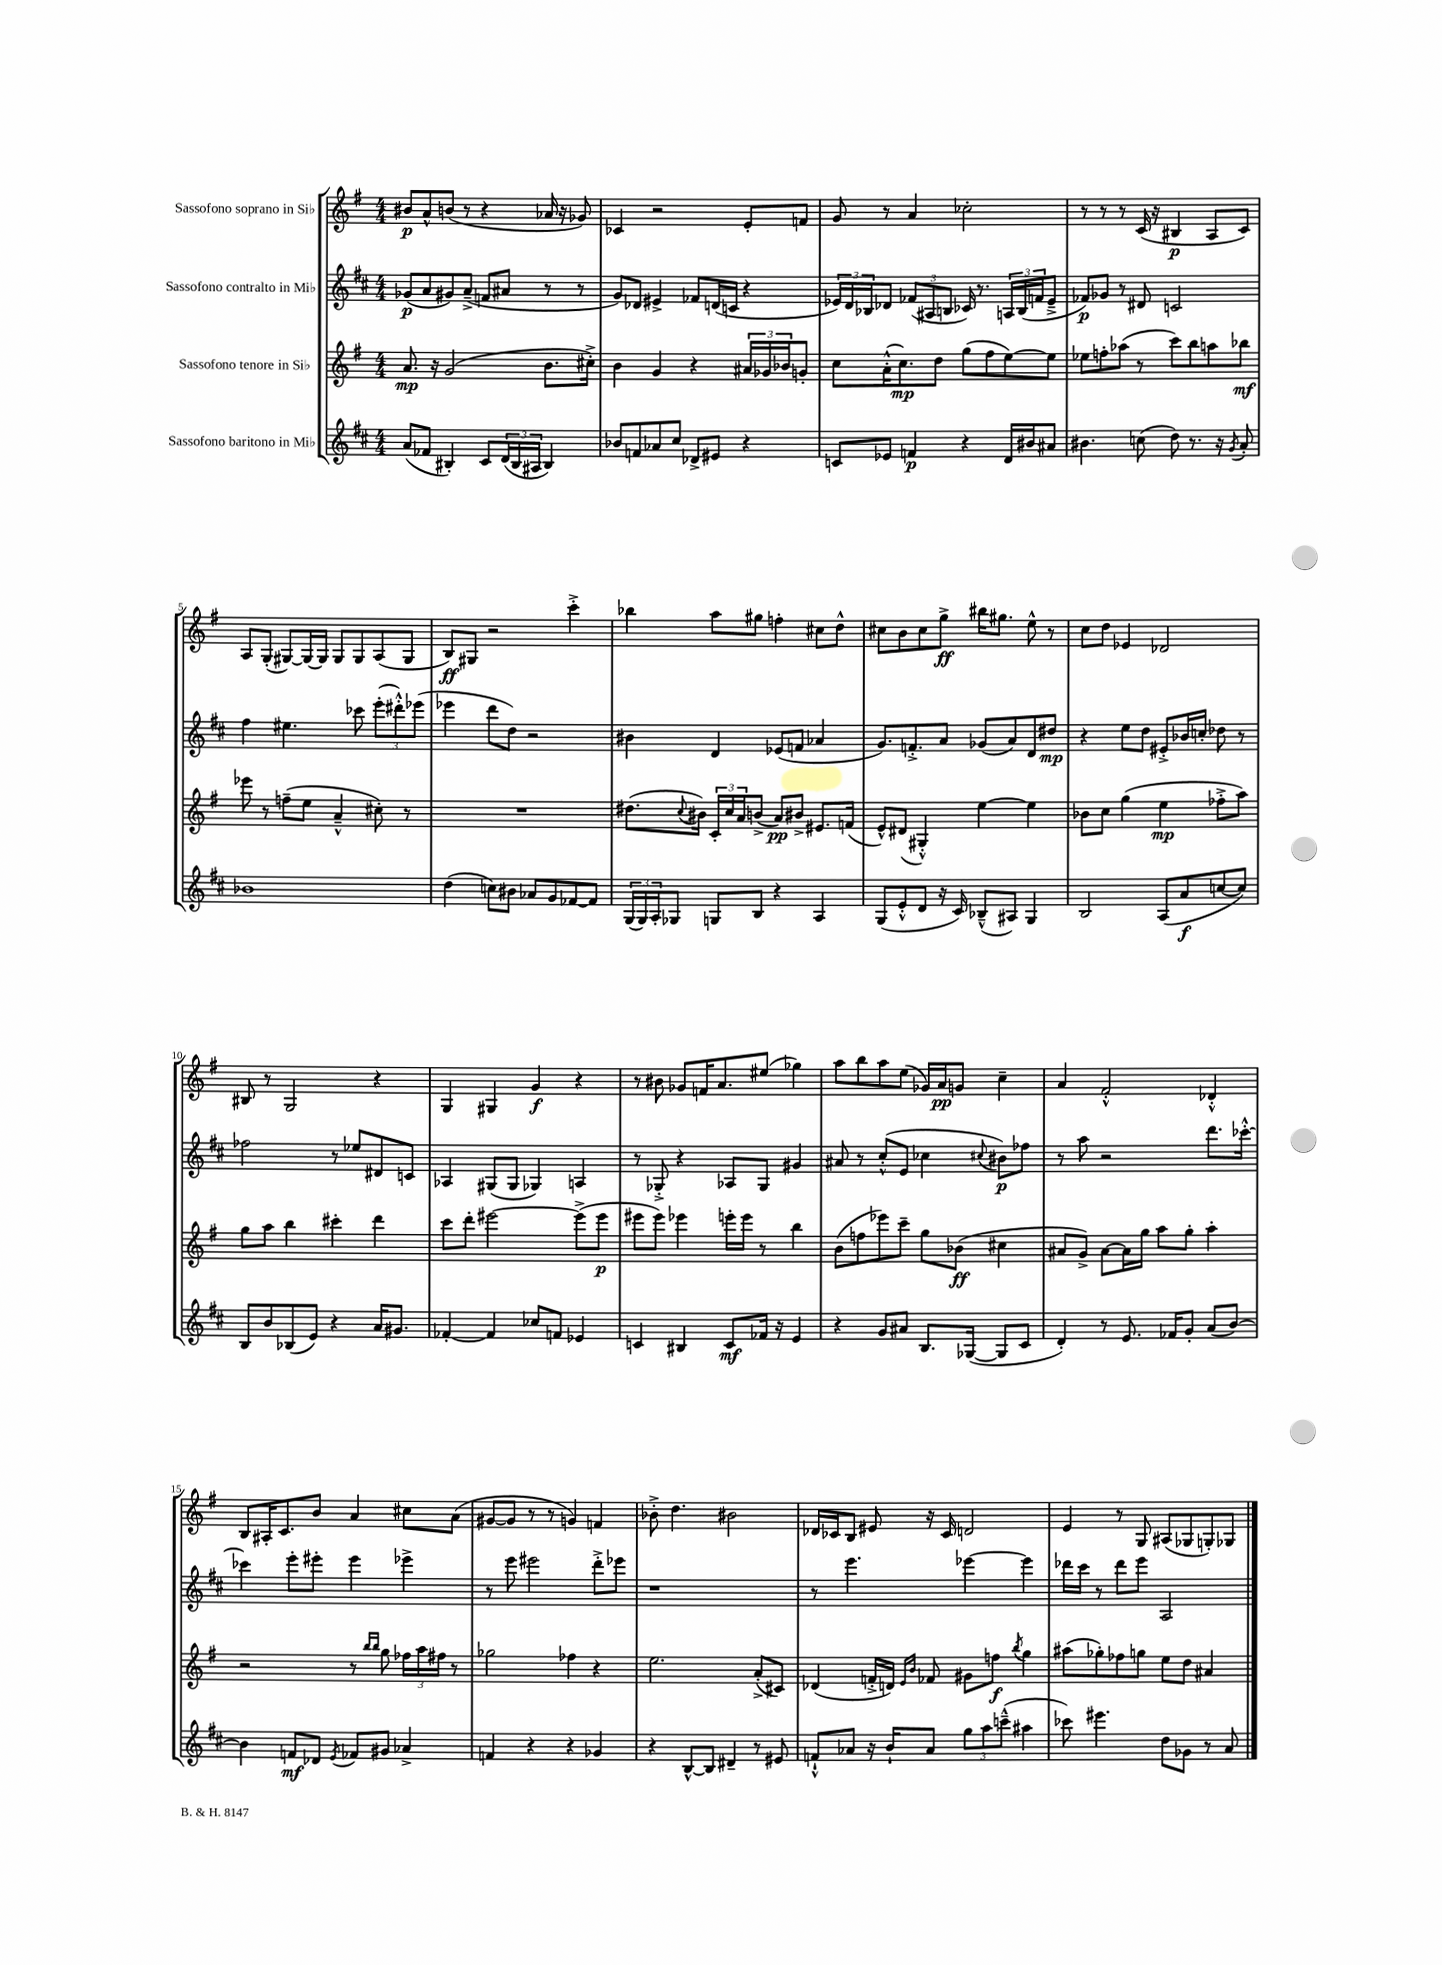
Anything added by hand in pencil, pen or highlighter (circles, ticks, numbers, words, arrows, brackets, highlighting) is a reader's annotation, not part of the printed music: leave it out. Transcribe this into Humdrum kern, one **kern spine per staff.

**kern	**dynam	**kern	**dynam	**kern	**dynam	**kern	**dynam
*part4	*part4	*part3	*part3	*part2	*part2	*part1	*part1
*staff4	*staff4	*staff3	*staff3	*staff2	*staff2	*staff1	*staff1
*I"Sassofono baritono in Mi♭	*	*I"Sassofono tenore in Si♭	*	*I"Sassofono contralto in Mi♭	*	*I"Sassofono soprano in Si♭	*
*clefG2	*	*clefG2	*	*clefG2	*	*clefG2	*
*k[f#c#]	*	*k[f#]	*	*k[f#c#]	*	*k[f#]	*
*M4/4	*	*M4/4	*	*M4/4	*	*M4/4	*
=1	=1	=1	=1	=1	=1	=1	=1
(8a/L	.	8.a/	mp	(8g-X/L	p	8b#X/L	p
8f-X/J	.	.	.	8a/	.	8a^^/	.
.	.	16r	.	.	.	.	.
4B#X'/)	.	(2g/	.	8g#X/)	.	(8bn/J	.
.	.	.	.	(8a~^/J	.	8r	.
8c#/L	.	.	.	8fn/L	.	4r	.
(24d/L	.	.	.	8a#X/J	.	.	.
24B#/	.	.	.	.	.	.	.
24A#X/JJ	.	.	.	.	.	.	.
4B#/)	.	8.b\L	.	8r	.	16a-X/	.
.	.	.	.	.	.	16r	.
.	.	.	.	8r	.	8g-X/)	.
.	.	16cc#X'^\Jk)	.	.	.	.	.
=2	=2	=2	=2	=2	=2	=2	=2
8b-X/L	.	4b\	.	8g/L)	.	4c-X/	.
8fn/	.	.	.	8d-X/J	.	.	.
8a-X/	.	4g/	.	4e#X^/	.	2r	.
8cc#/J	.	.	.	.	.	.	.
8d-X^/L	.	4r	.	8f-X/L	.	.	.
8e#X/J	.	.	.	(16dn/L	.	.	.
.	.	.	.	16cn/JJ	.	.	.
4r	.	24a#X/LL	.	4r	.	8e'/L	.
.	.	24g-X/	.	.	.	.	.
.	.	24b-X/J	.	.	.	.	.
.	.	8gn'/J	.	.	.	8fn/J	.
=3	=3	=3	=3	=3	=3	=3	=3
8cn/L	.	8cc\L	.	24e-X/LL)	.	8g/	.
.	.	.	.	24d/	.	.	.
.	.	.	.	24B-X/J	.	.	.
8e-X/J	.	(16a'^^\K	.	8d-X/J	.	8r	.
.	.	8.cc\)	mp	.	.	.	.
4fn/	p	.	.	(12f-X/L	.	4a/	.
.	.	.	.	12A#X/	.	.	.
.	.	8dd\J	.	.	.	.	.
.	.	.	.	12Bn/J	.	.	.
4r	.	(8gg\L	.	16c-X/)	.	2cc-X'\	.
.	.	.	.	8.r	.	.	.
.	.	8ff#\	.	.	.	.	.
16d/LL	.	[8ee\)	.	24An/LL	.	.	.
.	.	.	.	(24B/	.	.	.
16b#X/J	.	.	.	.	.	.	.
.	.	.	.	24fn/J	.	.	.
8a#X/J	.	8ee\J]	.	8e-~^/J	.	.	.
=4	=4	=4	=4	=4	=4	=4	=4
4.b#X\	.	8ee-X\L	.	8f-X/L)	p	8r	.
.	.	8ffn'\	.	8g-X/J	.	8r	.
.	.	(8aa-X\J	.	8r	.	8r	.
(8ccn\	.	8r	.	8d#X/	.	(16c/	.
.	.	.	.	.	.	16r	.
8dd\)	.	8ccc\L)	.	2cn/	.	4B#X/	p
8.r	.	8bb\	.	.	.	.	.
.	.	8aan\	.	.	.	8A/L	.
16r	.	.	.	.	.	.	.
8qg/	.	.	.	.	.	.	.
8a'/	.	8bb-X\J	mf	.	.	8c/J)	.
!!LO:LB:g=z
=5	=5	=5	=5	=5	=5	=5	=5
1b-X	.	8eee-X\	.	4ff#\	.	8A/L	.
.	.	8r	.	.	.	(8G'/J	.
.	.	(8ffn~\L	.	4.ee#X\	.	[8G#X/L)	.
.	.	8ee\J	.	.	.	16G#/L_	.
.	.	.	.	.	.	16G#/JJ]	.
.	.	4a~^^/	.	.	.	8G#/L	.
.	.	.	.	8ccc-X\	.	8G#/	.
.	.	8cc#X'\)	.	(12eee'\L	.	(8A/	.
.	.	.	.	12ddd#X'^^\)	.	.	.
.	.	8r	.	.	.	8G#/J	.
.	.	.	.	(12eee-X\J	.	.	.
=6	=6	=6	=6	=6	=6	=6	=6
(4dd\	.	1r	.	4eee-X\	.	8B/L)	ff
.	.	.	.	.	.	8G#X/J	.
8ccn\L)	.	.	.	8ddd\L	.	2r	.
8b#X\J	.	.	.	8dd\J)	.	.	.
8a-X/L	.	.	.	2r	.	.	.
8g/	.	.	.	.	.	.	.
[8f-X/	.	.	.	.	.	4ccc'^\	.
8f-/J]	.	.	.	.	.	.	.
=7	=7	=7	=7	=7	=7	=7	=7
(24G/LL	.	(8.dd#X\L	.	4b#X\	.	4bb-X\	.
24G/)	.	.	.	.	.	.	.
24A'/J	.	.	.	.	.	.	.
8G-X/J	.	.	.	.	.	.	.
.	.	8qqcc/	.	.	.	.	.
.	.	16b#X\Jk)	.	.	.	.	.
8Gn/L	.	24c'/LL	.	4d/	.	8aa\L	.
.	.	24cc/	.	.	.	.	.
.	.	24a/J	.	.	.	.	.
8B/J	.	(8bn^/J	.	.	.	8gg#X\J	.
4r	.	8a/L)	pp	(8e-X/L	.	4ffn'\	.
.	.	8b#X^/J	.	8fn/J	.	.	.
4A/	.	8.e#X/L	.	4a-X/	.	8cc#X\L	.
.	.	.	.	.	.	8dd^^\J	.
.	.	(16fn/Jk	.	.	.	.	.
=8	=8	=8	=8	=8	=8	=8	=8
(8G/L	.	8e^^/L)	.	8.g/L)	.	8cc#X\L	.
8e'^^/	.	(8d#X/J	.	.	.	8b\	.
.	.	.	.	8.fn'^/	.	.	.
8d/J	.	4G#X'^^/)	.	.	.	8cc#\	.
16r	.	.	.	8a/J	.	8gg^\J	ff
16c#/)	.	.	.	.	.	.	.
(8B-X~^^/L	.	[4ee\	.	(8g-X/L	.	16bb#X\KL	.
.	.	.	.	.	.	8.gg#X\J	.
8A#X/J)	.	.	.	8a/)	.	.	.
4G/	.	4ee\]	.	8d/	.	8ee^^\	.
.	.	.	.	8dd#X/J	mp	8r	.
=9	=9	=9	=9	=9	=9	=9	=9
2B/	.	8b-X\L	.	4r	.	8cc\L	.
.	.	8cc\J	.	.	.	8dd\J	.
.	.	(4gg\	.	8ee\L	.	4e-X/	.
.	.	.	.	8dd\J	.	.	.
(8A/L	.	4ee\	mp	8e#X'^/L	.	2d-X/	.
8a/	f	.	.	16b-X/L	.	.	.
.	.	.	.	16ccn'/JJ	.	.	.
[8ccn/	.	8ff-X'^\L	.	8dd-X\	.	.	.
8cc/J])	.	8aa\J)	.	8r	.	.	.
!!LO:LB:g=z
=10	=10	=10	=10	=10	=10	=10	=10
8B/L	.	8gg\L	.	2ff-X\	.	8B#X/	.
8b/	.	8aa\J	.	.	.	8r	.
(8B-X/	.	4bb\	.	.	.	2G/	.
8e/J)	.	.	.	.	.	.	.
4r	.	4ccc#X'\	.	8r	.	.	.
.	.	.	.	8ee-X/L	.	.	.
16a/KL	.	4ddd\	.	8d#X/	.	4r	.
8.g#X/J	.	.	.	.	.	.	.
.	.	.	.	8cn/J	.	.	.
=11	=11	=11	=11	=11	=11	=11	=11
[4f-X'/	.	8ccc\L	.	4A-X/	.	4G/	.
.	.	8ddd'\J	.	.	.	.	.
4f-/]	.	[2eee#X\	.	(8G#X/L	.	4G#X/	.
.	.	.	.	8G#/J	.	.	.
8cc-X/L	.	.	.	4G-X/)	.	4g/	f
8fn/J	.	.	.	.	.	.	.
4e-X/	.	(8eee#^\L]	.	4An/	.	4r	.
.	.	8eee#\J	p	.	.	.	.
=12	=12	=12	=12	=12	=12	=12	=12
4cn/	.	8eee#X\L	.	8r	.	8r	.
.	.	8eee#\J)	.	8G-X'^/	.	8b#X\	.
4B#X/	.	4eee-X\	.	4r	.	8g-X/L	.
.	.	.	.	.	.	16fn/K	.
.	.	.	.	.	.	8.a/	.
8c/L	mf	16eeen'\LL	.	8A-X/L	.	.	.
.	.	16eee\JJ	.	.	.	.	.
16f-X/Jk	.	8r	.	8G-/J	.	(8ee#X/J	.
16r	.	.	.	.	.	.	.
4e/	.	4bb\	.	4g#X/	.	4gg-X\)	.
=13	=13	=13	=13	=13	=13	=13	=13
4r	.	(8b\L	.	8a#X/	.	8aa\L	.
.	.	8ffn\	.	8r	.	8bb\	.
8g/L	.	8eee-X\)	.	(8cc#'^^/L	.	8aa\	.
8a#X/J	.	8ccc~\J	.	8e/J	.	(8ee\J	.
8.B/L	.	8gg\L	.	4cc-X\	.	16g-X/LL)	.
.	.	.	.	.	.	16a/J	pp
.	.	(8b-X\J	ff	.	.	8gn/J	.
([16G-X/Jk	.	.	.	.	.	.	.
.	.	.	.	8qqcc#X/	.	.	.
8G-/L]	.	4cc#X\	.	8b#X\L)	p	4cc~\	.
8c#/J	.	.	.	8ff-X\J	.	.	.
=14	=14	=14	=14	=14	=14	=14	=14
4d'/)	.	8a#X/L	.	8r	.	4a/	.
.	.	8g^/J)	.	8aa\	.	.	.
8r	.	[8a#\L	.	2r	.	2f#'^^/	.
8.e/	.	16a#\L]	.	.	.	.	.
.	.	16gg\JJ	.	.	.	.	.
.	.	8aa\L	.	.	.	.	.
16f-X/KL	.	.	.	.	.	.	.
8g'/J	.	8gg'\J	.	.	.	.	.
(8a/L	.	4aa'\	.	8.ddd\L	.	4d-X'^^/	.
[8b/J)	.	.	.	.	.	.	.
.	.	.	.	[16ccc-X'^^\Jk	.	.	.
!!LO:LB:g=z
=15	=15	=15	=15	=15	=15	=15	=15
4b\]	.	2r	.	4ccc-X\]	.	8B/L	.
.	.	.	.	.	.	16A#X'/K	.
.	.	.	.	.	.	8.c/	.
8fn/L	mf	.	.	8eee'\L	.	.	.
8d-X/J	.	.	.	8eee#X'\J	.	8b/J	.
8qe/	.	.	.	.	.	.	.
8f-X/L	.	8r	.	4eee#\	.	4a/	.
.	.	16qqbb/LL	.	.	.	.	.
.	.	16qqbb/JJ	.	.	.	.	.
8g#X/J	.	8gg\	.	.	.	.	.
4a-X^/	.	24ff-X\LL	.	4eee-X^\	.	8cc#X\L	.
.	.	24aa\	.	.	.	.	.
.	.	24ff#X\JJ	.	.	.	.	.
.	.	8r	.	.	.	(8a\J	.
=16	=16	=16	=16	=16	=16	=16	=16
4fn/	.	2gg-X\	.	8r	.	[8g#X/L	.
.	.	.	.	8eee\	.	8g#/J]	.
4r	.	.	.	2eee#X\	.	8r	.
.	.	.	.	.	.	8r	.
4r	.	4ff-X\	.	.	.	4gn/)	.
4g-X/	.	4r	.	8ddd'^\L	.	4fn/	.
.	.	.	.	8eee-X\J	.	.	.
=17	=17	=17	=17	=17	=17	=17	=17
4r	.	2.ee\	.	1r	.	8b-X'^\	.
.	.	.	.	.	.	4.dd\	.
[8B^^/L	.	.	.	.	.	.	.
8B/J]	.	.	.	.	.	.	.
4d#X~/	.	.	.	.	.	2b#X\	.
8r	.	(8a'^/L	.	.	.	.	.
8e#X/	.	8c#X/J)	.	.	.	.	.
=18	=18	=18	=18	=18	=18	=18	=18
8fn`^^/L	.	(4d-X/	.	8r	.	16d-X/LL	.
.	.	.	.	.	.	16c-X/J	.
8a-X/J	.	.	.	4.eee\	.	8B/J	.
16r	.	16fn'^/LL	.	.	.	8e#X/	.
16b`/KL	.	16dn/JJ)	.	.	.	.	.
.	.	16qqe/LL	.	.	.	.	.
.	.	16qqb/JJ	.	.	.	.	.
8a-/J	.	8f-X/	.	.	.	16r	.
.	.	.	.	.	.	16c-/	.
12gg\L	.	8g#X\L	.	[4eee-X\	.	2dn/	.
12aa\	.	.	.	.	.	.	.
.	.	8ffn\J	f	.	.	.	.
(12cccn~^^\J	.	.	.	.	.	.	.
.	.	8qbb/	.	.	.	.	.
4aa#X\	.	4gg\	.	4eee-\]	.	.	.
=19	=19	=19	=19	=19	=19	=19	=19
8ccc-X\)	.	(8aa#X\L	.	16ddd-X\LL	.	4e/	.
.	.	.	.	16ccc#\JJ	.	.	.
4.eee#X\	.	8gg-X'\)	.	8r	.	.	.
.	.	8ff-X\	.	8ddd-\L	.	8r	.
.	.	8ggn\J	.	8eee\J	.	8G/	.
8dd\L	.	8ee\L	.	2A/	.	(8A#X/L	.
8g-X\J	.	8dd\J	.	.	.	8G-X/	.
8r	.	4a#X/	.	.	.	8Gn'/)	.
8a/	.	.	.	.	.	8G-X/J	.
==	==	==	==	==	==	==	==
*-	*-	*-	*-	*-	*-	*-	*-
